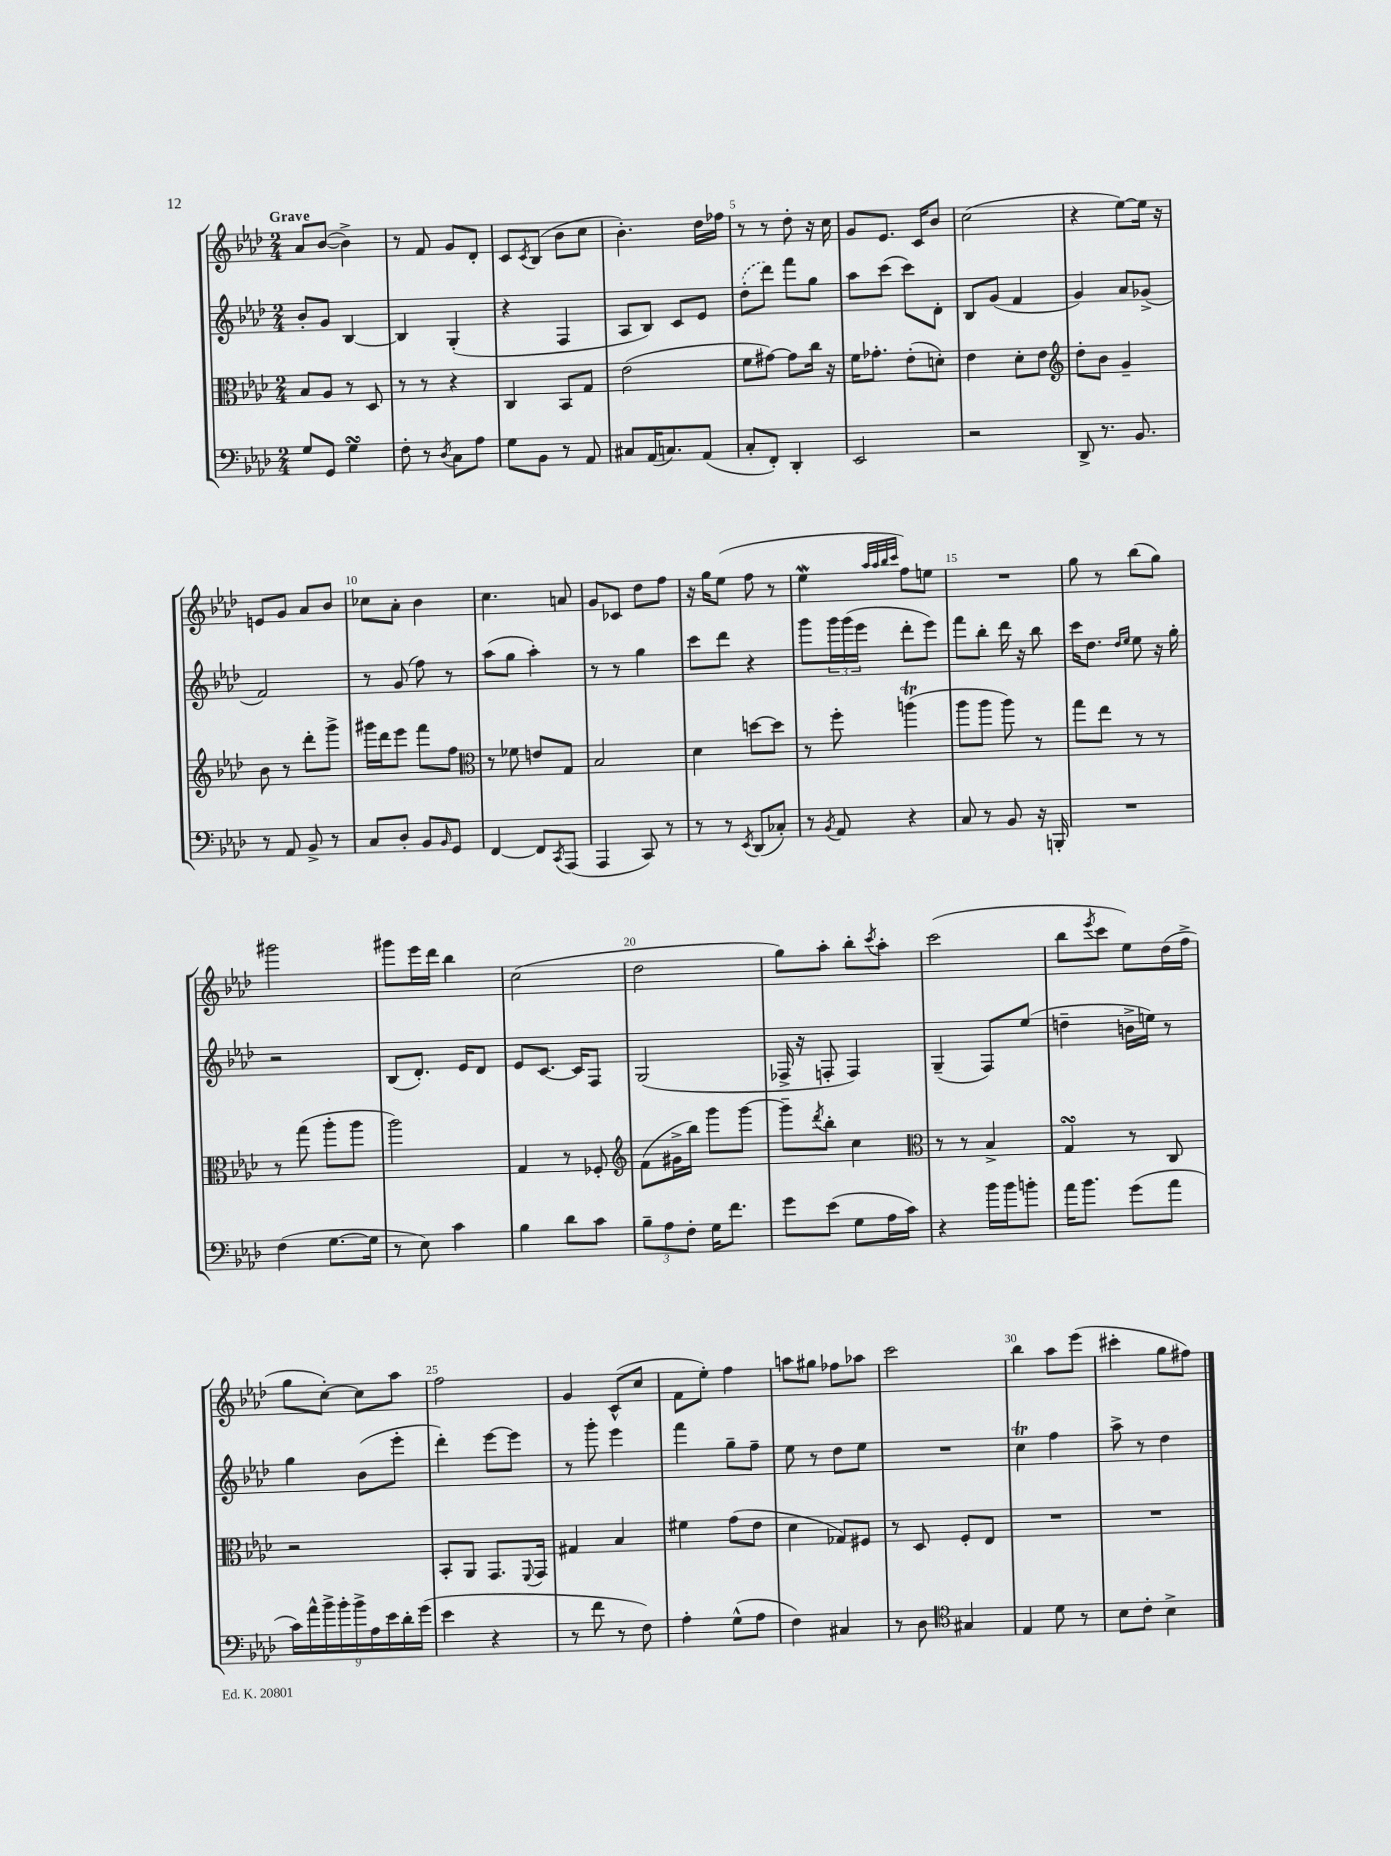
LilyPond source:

<<
\new StaffGroup <<
\new Staff = "s0" {
    \clef treble \key aes \major \numericTimeSignature \time 2/4 \tempo "Grave"
    aes'8 bes'8~( bes'4->) |
    r8 f'8 g'8 des'8-. |
    c'8 \acciaccatura { c'8 } bes8( bes'8 c''8 |
    bes'4.-.) des''16 fes''16 |
    r8 r8 des''8-. r16 c''16 |
    g'8 ees'8. c'16 bes'8 |
    c''2( |
    r4 ees''8~) ees''16 r16 |
    e'8 g'8 aes'8 bes'8 |
    ces''8 aes'8-. bes'4 |
    c''4. a'8 |
    g'8 ces'8 des''8 f''8 |
    r16 g''16 ees''8( f''8 r8 |
    ees''4\mordent \grace { aes''32 aes''32 bes''32 c'''32 } f''8) e''8 |
    R2 |
    g''8 r8 bes''8( g''8) |
    gis'''2 |
    gis'''8 ees'''16 des'''16 bes''4 |
    c''2( |
    des''2 |
    g''8) aes''8-. bes''8-. \acciaccatura { c'''8 } aes''8-. |
    c'''2( |
    bes''8 \acciaccatura { ees'''8 } c'''8 ees''8) des''16( f''16-> |
    g''8 c''8~-.) c''8 aes''8 |
    f''2 |
    g'4 c'8-^( c''8 |
    f'8 ees''8-.) f''4 |
    a''8 gis''8 fes''8 aes''8 |
    c'''2 |
    bes''4 aes''8 ees'''8( |
    cis'''4-. g''8 fis''8) \bar "|." |
}
\new Staff = "s1" {
    \clef treble \key aes \major \numericTimeSignature \time 2/4
    bes'8-. g'8 bes4~ |
    bes4 g4-.( |
    r4 f4 |
    aes8 bes8) c'8 ees'8 |
    \once \slurDashed des''8-.( des'''8) f'''8 g''8 |
    aes''8 c'''8( c'''8) des'8-. |
    bes8 g'8( f'4 |
    g'4) aes'8 ges'8->( |
    f'2) |
    r8 g'8( f''8) r8 |
    aes''8( g''8 aes''4-.) |
    r8 r8 g''4 |
    c'''8 des'''8 r4 |
    g'''8 \tuplet 3/2 { g'''16 g'''16( ees'''16 } des'''8-. ees'''8) |
    f'''8 bes''8-. des'''16 r16 bes''8 |
    c'''16 des''8. \grace { des''16 ees''16 } ees''8 r16 g''16-. |
    r2 |
    bes8( des'8.-.) ees'16 des'8 |
    ees'8 c'8.~ c'16 f8 |
    g2( |
    fes16-> r16 f8-. f4) |
    g4--( f8) ees''8( |
    d''4-- b'16-> e''16) r8 |
    g''4 bes'8( ees'''8-. |
    des'''4-.) ees'''8~ ees'''8 |
    r8 g'''8-. ees'''4 |
    f'''4 g''8-- f''8-- |
    ees''8 r8 des''8 ees''8 |
    R2 |
    c''4\trill f''4 |
    aes''8-> r8 des''4 \bar "|." |
}
\new Staff = "s2" {
    \clef alto \key aes \major \numericTimeSignature \time 2/4
    bes8 aes8 r8 des8 |
    r8 r8 r4 |
    c4 bes,8 g8 |
    ees'2( |
    f'8 gis'8~) gis'8 c''16 r16 |
    f'16 ges'8.-. ees'8-.( d'8-.) |
    ees'4 des'8-. ees'8 |
    \clef treble des''8-. bes'8 g'4-- |
    bes'8 r8 des'''8-. g'''8-> |
    gis'''16 des'''16 ees'''8 f'''8 f''8 |
    \clef alto r8 fes'8 e'8 g8 |
    bes2 |
    des'4 d''8~ d''8 |
    r8 f''8-. a''4\trill( |
    aes''8 aes''8 aes''8) r8 |
    g''8 ees''8 r8 r8 |
    r8 g''8( aes''8-. aes''8 |
    aes''2) |
    g4 r8 fes8-. |
    \clef treble f'8( gis'16-> bes''16) g'''8 g'''8~ |
    g'''8-- \acciaccatura { des'''8 } bes''8-. c''4 |
    \clef alto r8 r8 bes4-> |
    g4\turn r8 c8 |
    r2 |
    bes,8-. aes,8 g,8. \appoggiatura { f,8 } g,16 |
    gis4 bes4 |
    fis'4 g'8( ees'8 |
    des'4 ges8) fis8 |
    r8 des8 f8-. ees8 |
    R2 |
    R2 \bar "|." |
}
\new Staff = "s3" {
    \clef bass \key aes \major \numericTimeSignature \time 2/4
    g8 g,8 g4\turn |
    f8-. r8 \acciaccatura { des8 } c8 aes8 |
    g8 bes,8 r8 aes,8 |
    cis8 aes,16( c8.) aes,8( |
    c8-. f,8-.) des,4-. |
    ees,2 |
    r2 |
    des,8-> r8. bes,8. |
    r8 aes,8 bes,8-> r8 |
    c8 des8-. bes,8 \grace { bes,16 } g,8 |
    f,4~ f,8 \acciaccatura { c,8 } aes,,8( |
    aes,,4 c,8) r8 |
    r8 r8 \acciaccatura { ees,8 } des,8( ces8-.) |
    r8 \acciaccatura { bes,8 } aes,8 r4 |
    c8 r8 bes,8 r16 b,,16-. |
    R2 |
    f4( g8.~ g16 |
    r8 ees8) c'4 |
    bes4 des'8 c'8 |
    \tuplet 3/2 { bes8-- aes8 f8-. } g16 f'8. |
    g'8 ees'8( g8 aes16 c'16) |
    r4 bes'16 bes'16 b'8-. |
    aes'16 bes'8. g'8( aes'8 |
    \tuplet 9/8 { c'16) aes'16-^ bes'16-> bes'16-. bes'16-> aes16 ees'16 des'16-. g'16( } |
    ees'4 r4 |
    r8 f'8 r8 f8) |
    aes4-. g8-^( aes8 |
    f4) cis4 |
    r8 des8 \clef tenor gis4 |
    ees4 des'8 r8 |
    bes8 c'8-. bes4-> \bar "|." |
}
>>
>>
\layout { \context { \Score \override BarNumber.break-visibility = ##(#f #t #t) barNumberVisibility = #(every-nth-bar-number-visible 5) } }
